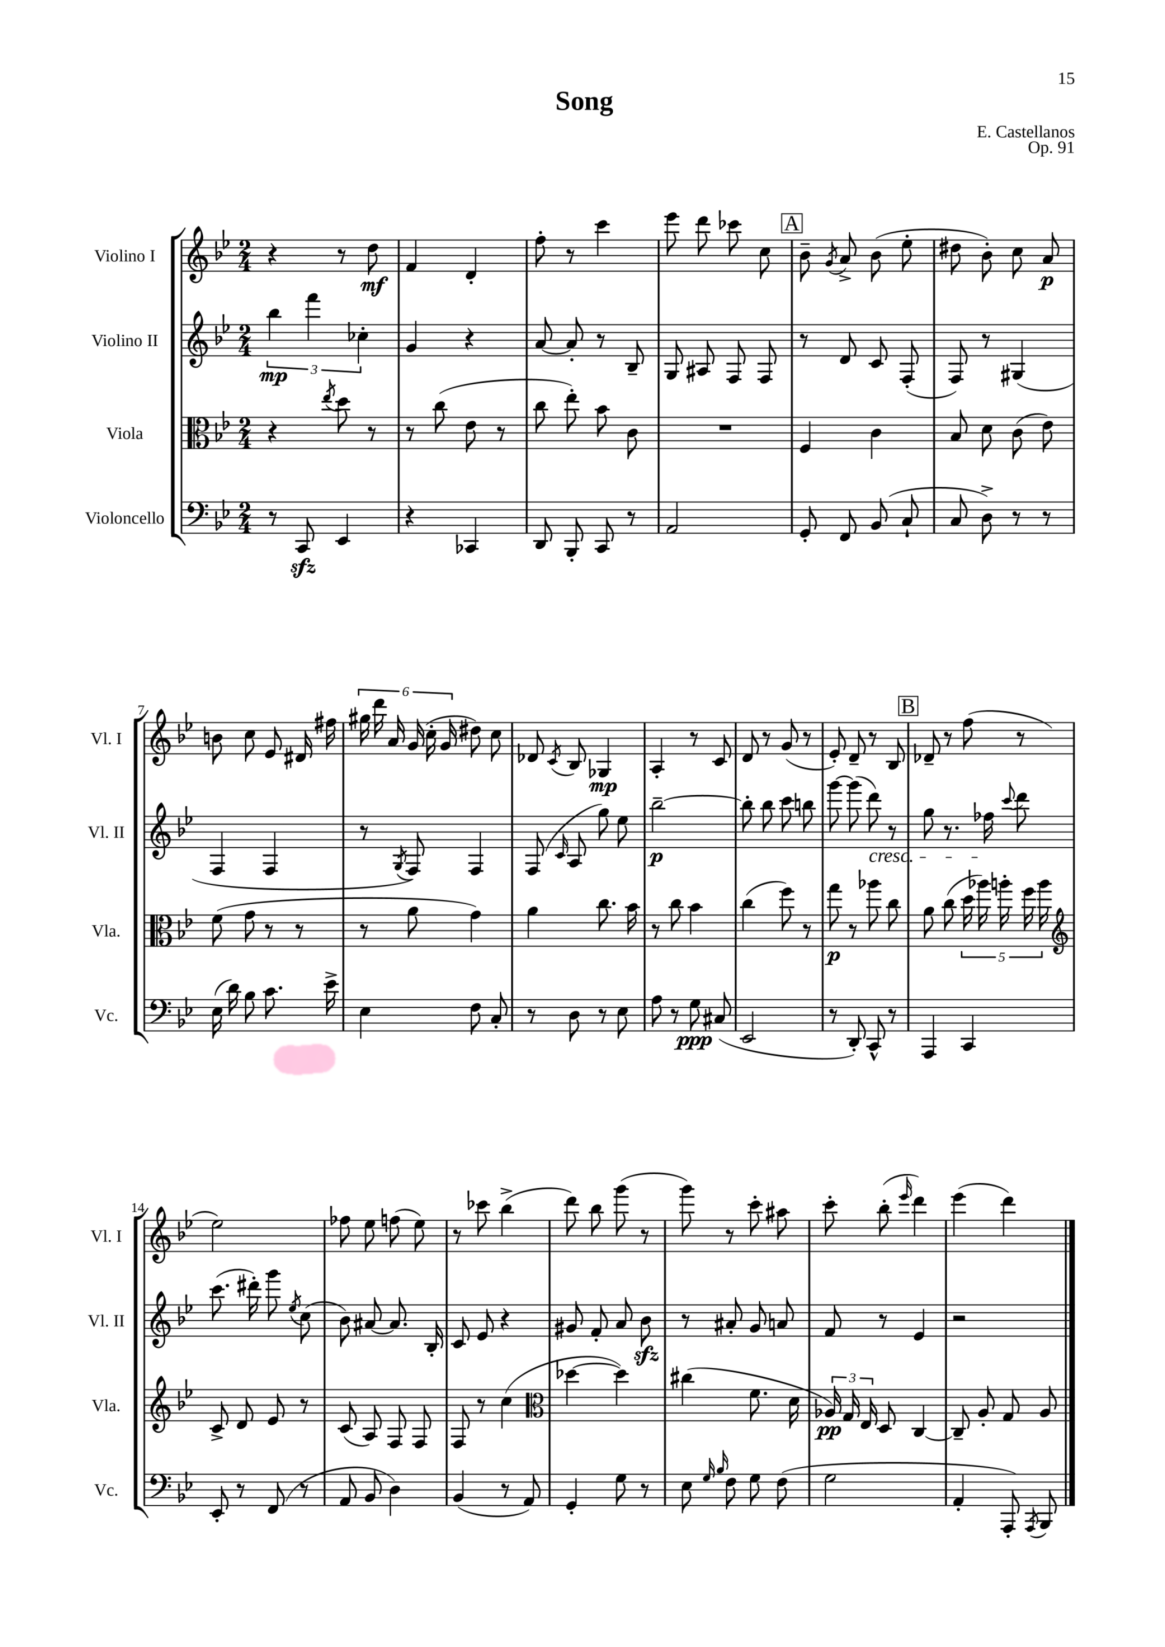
\header { title = "Song" composer = "E. Castellanos" opus = "Op. 91" }
<<
\new StaffGroup <<
\new Staff = "s0" \with { instrumentName = "Violino I" shortInstrumentName = "Vl. I" } {
    \clef treble \key bes \major \numericTimeSignature \time 2/4
    \autoBeamOff r4 r8 d''8\mf |
    f'4 d'4-. |
    f''8-. r8 c'''4 |
    ees'''8 d'''8 ces'''8 c''8 |
    \mark \markup { \box "A" } bes'8-- \acciaccatura { g'8 } a'8-> bes'8( ees''8-. |
    dis''8 bes'8-.) c''8 a'8\p |
    b'8 c''8 ees'8 dis'16 fis''16 |
    \tuplet 6/4 { gis''16 d'''16 a'16 g'16( c''16-. g'16 } dis''8) c''8 |
    des'8 \acciaccatura { c'8 } bes8 ges4\mp |
    a4-. r8 c'8 |
    d'8 r8 g'8( r8 |
    ees'8-.) d'8-- r8 bes8 |
    \mark \markup { \box "B" } des'8-- r8 f''8( r8 |
    ees''2) |
    fes''8 ees''8 f''8( ees''8) |
    r8 ces'''8 bes''4->( |
    d'''8) bes''8 g'''8( r8 |
    g'''8) r8 c'''8-. ais''8 |
    c'''8-. bes''8-.( \grace { ees'''16 } d'''4) |
    ees'''4( d'''4) \bar "|." |
}
\new Staff = "s1" \with { instrumentName = "Violino II" shortInstrumentName = "Vl. II" } {
    \clef treble \key bes \major \numericTimeSignature \time 2/4
    \autoBeamOff \tuplet 3/2 { bes''4\mp f'''4 ces''4-. } |
    g'4 r4 |
    a'8~ a'8-. r8 bes8-- |
    g8 ais8 f8 f8 |
    \mark \markup { \box "A" } r8 d'8 c'8 f8-.( |
    f8) r8 gis4( |
    f4 f4 |
    r8 \acciaccatura { g8 } f8) f4 |
    f8( \grace { c'16 } a8 g''8) ees''8 |
    bes''2~--\p |
    bes''8-. bes''8 c'''8 b''8 |
    g'''8~ g'''8( d'''8\cresc) r8 |
    \mark \markup { \box "B" } g''8 r8. fes''16\! \appoggiatura { c'''8 } d'''8 |
    c'''8.( dis'''16-.) g'''8 \acciaccatura { ees''8 } c''8( |
    bes'8) ais'8~ ais'8. bes16-. |
    c'8 ees'8 r4 |
    gis'8 f'8-. a'8 bes'8\sfz |
    r8 ais'8-. g'8 a'8 |
    f'8 r8 ees'4 |
    r2 \bar "|." |
}
\new Staff = "s2" \with { instrumentName = "Viola" shortInstrumentName = "Vla." } {
    \clef alto \key bes \major \numericTimeSignature \time 2/4
    \autoBeamOff r4 \acciaccatura { ees''8 } d''8 r8 |
    r8 c''8( ees'8 r8 |
    c''8 ees''8-.) bes'8 c'8 |
    R2 |
    \mark \markup { \box "A" } f4 c'4 |
    bes8 d'8 c'8( ees'8) |
    f'8( g'8 r8 r8 |
    r8 a'8 g'4) |
    a'4 c''8. bes'16 |
    r8 c''8 bes'4 |
    c''4( f''8) r8 |
    g''8\p r8 aes''8 c''8 |
    \mark \markup { \box "B" } a'8 c''8( \tuplet 5/4 { d''16 aes''16) a''16-. f''16 a''16 } |
    \clef treble c'8-> d'8 ees'8 r8 |
    c'8( a8) f8 f8 |
    f8 r8 c''4( |
    \clef alto des''4~ des''4) |
    cis''4( f'8. d'16 |
    \tuplet 3/2 { aes16\pp) g16 ees16 } d8 c4~ |
    c8-- a8-. g8 a8 \bar "|." |
}
\new Staff = "s3" \with { instrumentName = "Violoncello" shortInstrumentName = "Vc." } {
    \clef bass \key bes \major \numericTimeSignature \time 2/4
    \autoBeamOff r8 c,8\sfz ees,4 |
    r4 ces,4 |
    d,8 bes,,8-. c,8 r8 |
    a,2 |
    \mark \markup { \box "A" } g,8-. f,8 bes,8( c8-! |
    c8 d8->) r8 r8 |
    ees16( d'16) bes8 c'8. ees'16-> |
    ees4 f8 c8-. |
    r8 d8 r8 ees8 |
    a8 r8 g8\ppp cis8( |
    ees,2 |
    r8 d,8-.) c,8-^ r8 |
    \mark \markup { \box "B" } a,,4 c,4 |
    ees,8-. r8 f,8( r8 |
    a,8 bes,8 d4) |
    bes,4( r8 a,8) |
    g,4-. g8 r8 |
    ees8 \grace { g16 bes16 } f8 g8 f8( |
    g2 |
    a,4-. a,,8-.) \acciaccatura { a,,8 } bes,,8 \bar "|." |
}
>>
>>
